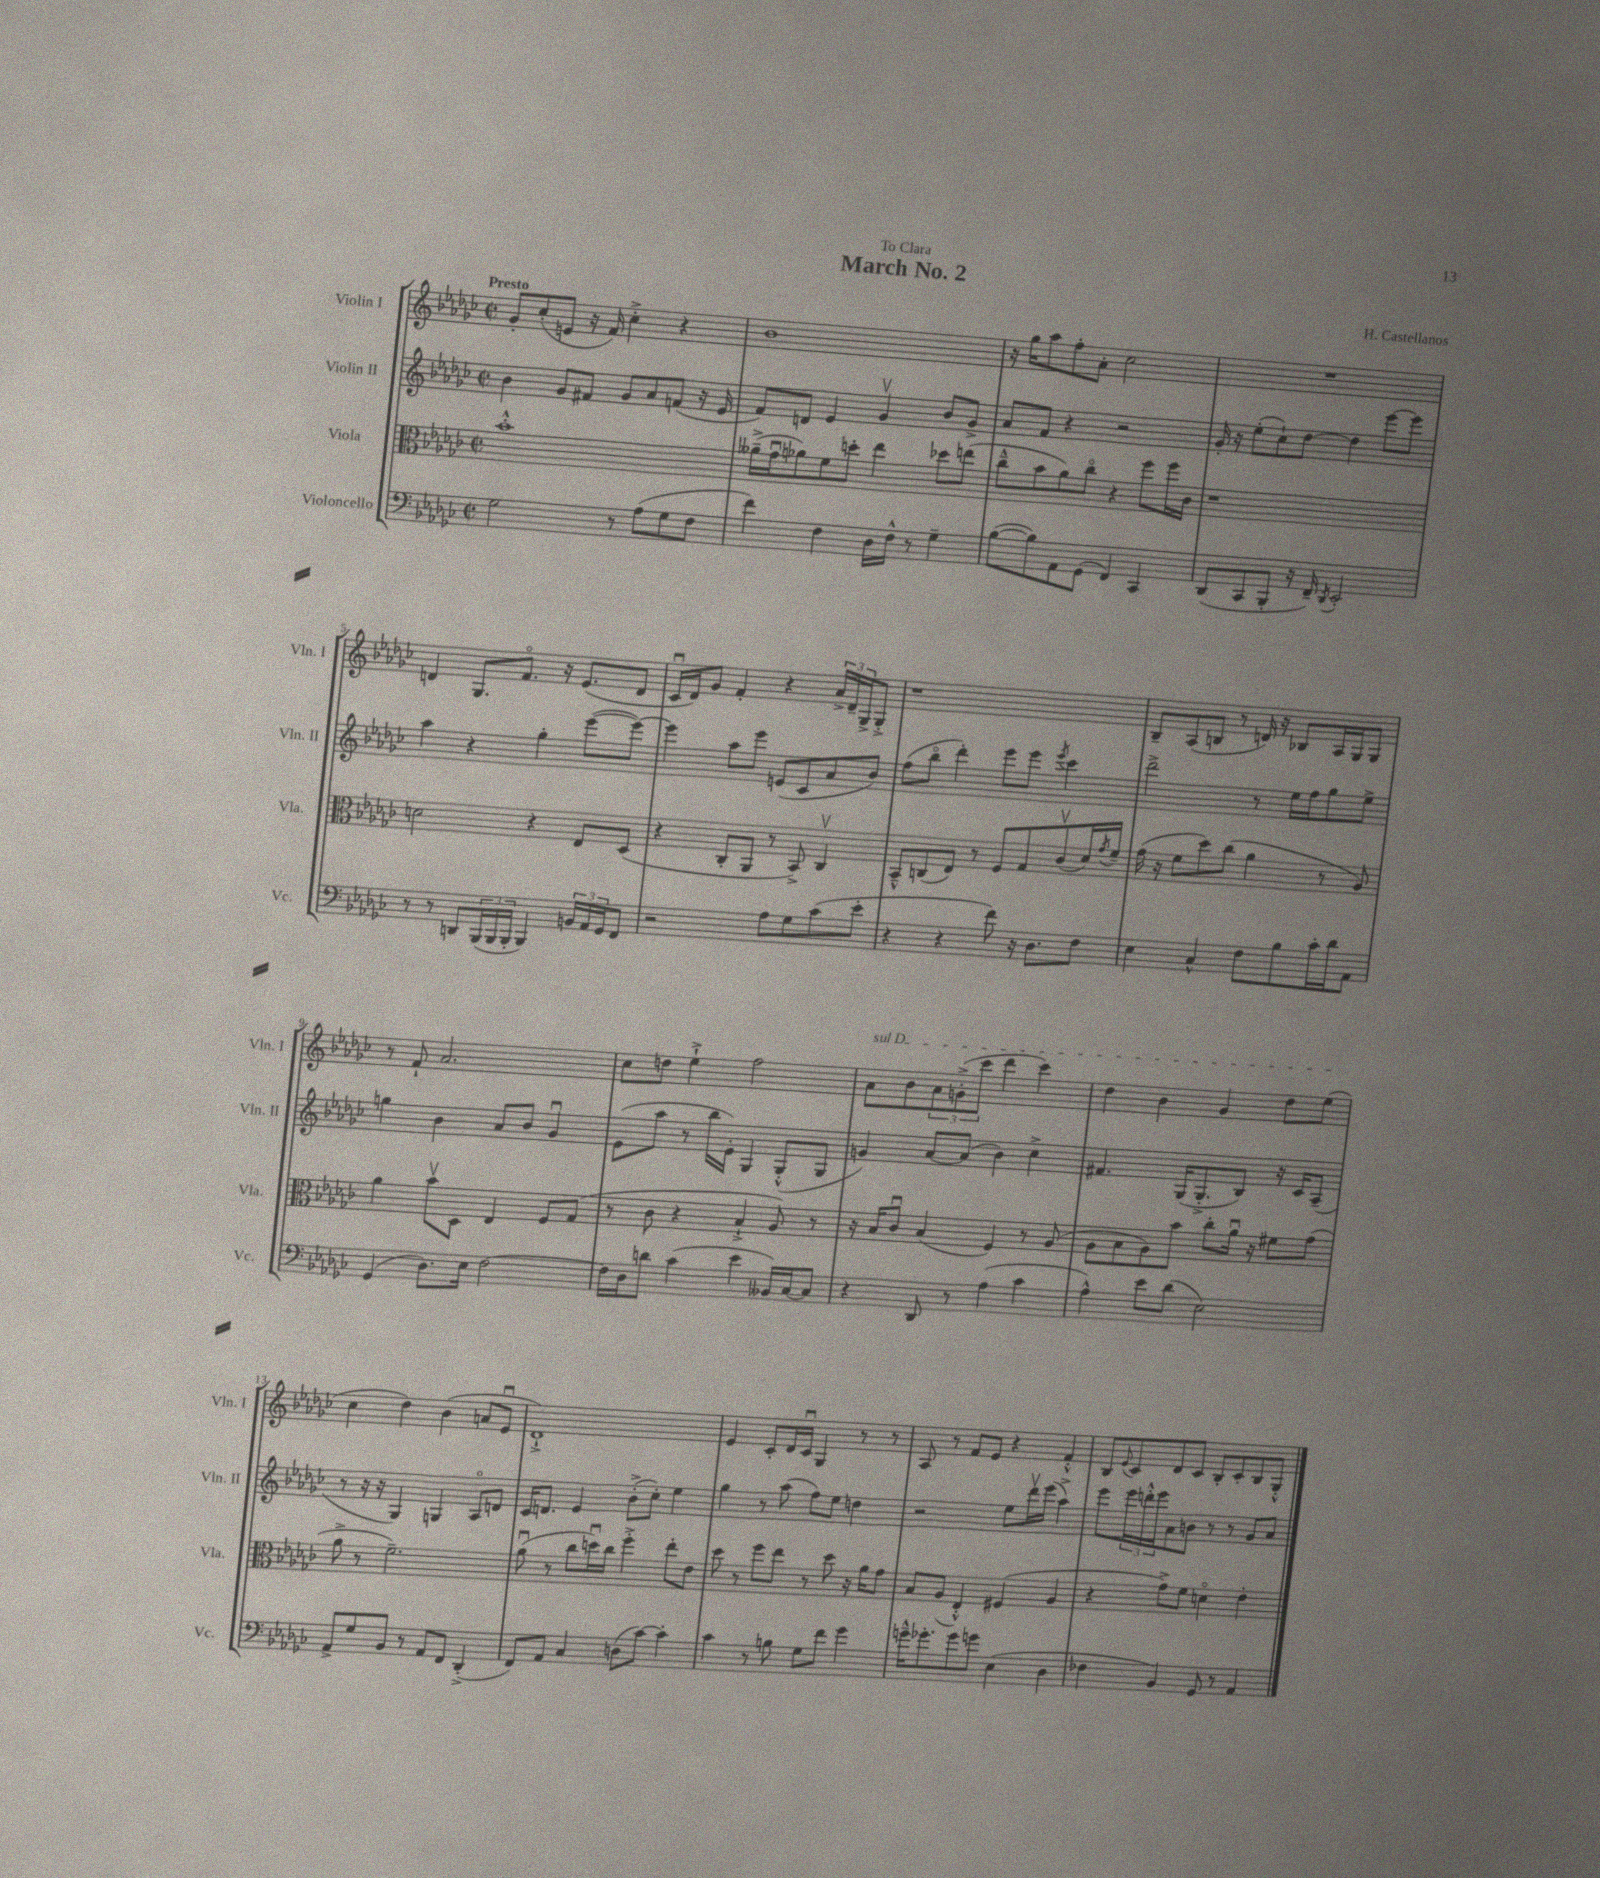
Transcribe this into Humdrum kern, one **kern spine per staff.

**kern	**kern	**kern	**kern
*part4	*part3	*part2	*part1
*staff4	*staff3	*staff2	*staff1
*I"Violoncello	*I"Viola	*I"Violin II	*I"Violin I
*I'Vc.	*I'Vla.	*I'Vln. II	*I'Vln. I
*clefF4	*clefC3	*clefG2	*clefG2
*k[b-e-a-d-g-c-]	*k[b-e-a-d-g-c-]	*k[b-e-a-d-g-c-]	*k[b-e-a-d-g-c-]
*M2/2	*M2/2	*M2/2	*M2/2
*met(c|)	*met(c|)	*met(c|)	*met(c|)
=1	=1	=1	=1
!	!	!	!LO:TX:a:B:t=Presto
2G-\	1b-'^^	4b-\	8g-'/L
.	.	.	(8cc-'/
.	.	8g-/L	8en/J
.	.	8f#X/J	16r
.	.	.	16f/)
8r	.	8g-/L	4cc-'^\
(8A-\L	.	8a-/	.
8G-\	.	(8fn/J	4r
8F\J	.	16r	.
.	.	16e-/	.
=2	=2	=2	=2
4f\)	(16a--X~^\LL	8f/L)	1b-
.	16g-u\J	.	.
.	8a-X\)	8dn/J	.
4F\	8f\	4e-/	.
.	8ddn'\J	.	.
16D-\LL	4ee-\	4g-v/	.
16F^^\JJ	.	.	.
8r	.	.	.
4G-~\	8dd-X\L	8b-/L	.
.	(8een\J	8g-^/J	.
=3	=3	=3	=3
([8B-\L	8cc-~^^\L	8a-/L	16r
.	.	.	16gg-\KL
8B-\])	8b-\	8f/J	8aa-\
8AA-\	8a-\)	4r	8ff'\
(8GG-\J	8cc-\J	.	8a-'\J
4FF/)	4r	2r	2cc-\
4CC-/	8ff\L	.	.
.	16ff\L	.	.
.	16c-\JJ	.	.
=4	=4	=4	=4
(8DD-/L	1r	16g-'/	1r
.	.	16r	.
8CC-/	.	(8ee-'\L	.
8BBB-'/J	.	8cc-`\)	.
16r	.	[8dd-\J	.
16FF~/)	.	.	.
8qDD-/	.	.	.
2EE-'/	.	4dd-\]	.
.	.	[8eee-\L	.
.	.	8eee-\J]	.
!!LO:LB:g=z
=5	=5	=5	=5
8r	2dn\	4aa-\	4dn/
8r	.	.	.
8DDn/L	.	4r	8.G-/L
(24BBB-/L	.	.	.
24BBB-/	.	.	.
.	.	.	8.f/J
24BBB-'/JJ	.	.	.
4BBB-/)	4r	4gg-'\	.
.	.	.	16r
.	.	.	(8.e-/L
24BBn/LL	8E-/L	([8eee-\L	.
24AA-/	.	.	.
24GG-/J	.	.	.
8FF/J	(8D-/J	8eee-\J_)	8d/J
=6	=6	=6	=6
2r	4r	4eee-\]	16c-u/LL
.	.	.	16d-/J)
.	.	.	8g-/J
.	8C-'/L	8aa-\L	4f'/
.	8AA-/J	8eee-\J	.
8A-\L	8r	(8en/L	4r
8G-\	8BB-^/)	8c-/	.
(8c-\	4C-v/	8a-/	24a-^/LL
.	.	.	24d-~/
.	.	.	24G-^/J
8e-'\J	.	8b-/J)	8G-'^/J
=7	=7	=7	=7
4r	8BB-~^^/L	(8ff\L	1r
.	(8Cn/	8bb-\J	.
4r	8E-/J)	4ddd-'\)	.
.	8r	.	.
8f\)	8F/L	8eee-\L	.
16r	8G-/	8eee-\J	.
8.D-\L	.	.	.
.	.	8qeee-/	.
.	(8c-v/	4ccc-\	.
8F\J	16d-/L)	.	.
.	8qg-/	.	.
.	16f~/JJ	.	.
=8	=8	=8	=8
4E-\	(16g-\	2ddd-^\	8B-~/L
.	16r	.	.
.	8f\L	.	(8A-/
4C-^^/	8dd-\)	.	8Bn/J
.	(8cc-\J	.	8r
8F\L	4a-\	8r	16dn/)
.	.	.	16r
8B-\	.	16ee-\LL	8B-X/L
.	.	16ff\J	.
16c-'\L	8r	8gg-\	16A-/L
16d-\J	.	.	16G-/J
8AA-\J	8A-/)	8ee-^\J	8G-/J
!!LO:LB:g=z
=9	=9	=9	=9
(4GG-/	4a-\	4ggn\	8r
.	.	.	8f`/
8.D-\L)	8b-v\L	4b-\	2.a-/
.	8D-\J	.	.
16E-\Jk	.	.	.
[2F\	4E-/	8a-/L	.
.	.	8b-/J	.
.	8F/L	4g-u/	.
.	(8G-/J	.	.
=10	=10	=10	=10
16F\LL]	8r	(8e-\L	8cc-\L
16D-\J	.	.	.
8dn\J	8c-\	8aa-\J	8ddn\J
(4c-\	4r	8r	4ee-`^\
.	.	16bb-\LL	.
.	.	16e-'\JJ)	.
4e-\	4B-`^/	4G-/	2ff\
16BB--X/LL)	8A-/)	(8G-'^^/L	.
[16C-/J	.	.	.
8C-/J]	8r	8G-/J	.
=11	=11	=11	=11
!	!	!	!LO:TX:a:i:t=sul D
4r	16r	4gn/)	8a-\L
.	16B-/KL	.	.
.	8c-u/J	.	8b-\
8DD-/	(4B-/	[8a-/L	12a-\
.	.	.	(12gn'^\
8r	.	(8a-/J]	.
.	.	.	12ccc-\J
(4A-\	4F/)	4b-\)	4ddd-\
4c-\	8r	4cc-^\	4ccc-\)
.	(8A-/	.	.
=12	=12	=12	=12
4A-^^\)	8A-\L	4.f#X/	4dd-\
.	8B-\	.	.
8e-\L	8A-\)	.	4b-\
(8d-\J	8b-\J	(16G-/KL	.
.	.	8.G-'^/	.
2E-\)	8cc-'\L	.	4g-/
.	16a-u\Jk	8B-/J)	.
.	16r	.	.
.	8f#X\L	16r	8dd-\L
.	.	16c-/KL	.
.	(8g-\J	(8A-~/J	(8ee-\J
!!LO:LB:g=z
=13	=13	=13	=13
8AA-^/L	8a-^\	8r	4cc-\
8G-/	8r	16r	.
.	.	16r	.
8BB-/J	2.f~\)	4G-/)	4dd-\)
8r	.	.	.
8AA-/L	.	4Gn/	(4b-\
8FF/J	.	.	.
(4DD-'^/	.	8A-/L	8an/L
.	.	8dn/J	8e-u/J
=14	=14	=14	=14
8FF/L)	(8a-u\	16c-/KL	1d-`^)
.	.	8.dn/J	.
8AA-/J	8r	.	.
4C-/	8cc-\L	4e-/	.
.	16ddnu\L)	.	.
.	16cc-\JJ	.	.
(8Dn\L	4ff'^\	(8b-'^\L	.
[8c-\J)	.	8cc-'\J)	.
4c-'\]	8ee-'\L	4ee-\	.
.	8e-\J	.	.
=15	=15	=15	=15
4c-\	8dd-\	4gg-\	4e-/
.	8r	.	.
8r	8ff\L	8r	8c-'/L
8Bn\	8ee-\J	(8aa-\	16d-/L
.	.	.	16c-u/JJ
8G-\L	8r	8ff\L)	4G-/
8f\J	8dd-\	8ee-\J	.
4g-\	16r	4ddn\	8r
.	16a-\KL	.	.
.	8g-\J	.	8r
=16	=16	=16	=16
16gn~^^\KL	8B-/L	2r	8A-/
8.g-X'\	.	.	.
.	(8A-/J	.	8r
8g-\	4E-'^^/)	.	8f/L
8gn\J	.	.	8e-/J
(4E-\	(4F#X/	8ee-\L	4r
.	.	16ddd-v\L	.
.	.	(16eee-\JJ	.
4D-\	4A-/	4aa-^\)	4f'^^/
=17	=17	=17	=17
4F-X\	4r	8eee-\L	8B-/L
.	.	.	8qqe-/
.	.	24eee-\L	8c-/
.	.	24dddn'^^\	.
.	.	24eee-\J	.
4BB-/)	8g-^\L)	8a-\	8d-/
.	8f\J	8bn\J	8c-/J
8GG-/	4dn\	8r	8B-'/L
8r	.	8r	8c-'/
4AA-/	4e-'\	8g-/L	8B-/
.	.	8a-/J	8G-'^^/J
==	==	==	==
*-	*-	*-	*-
